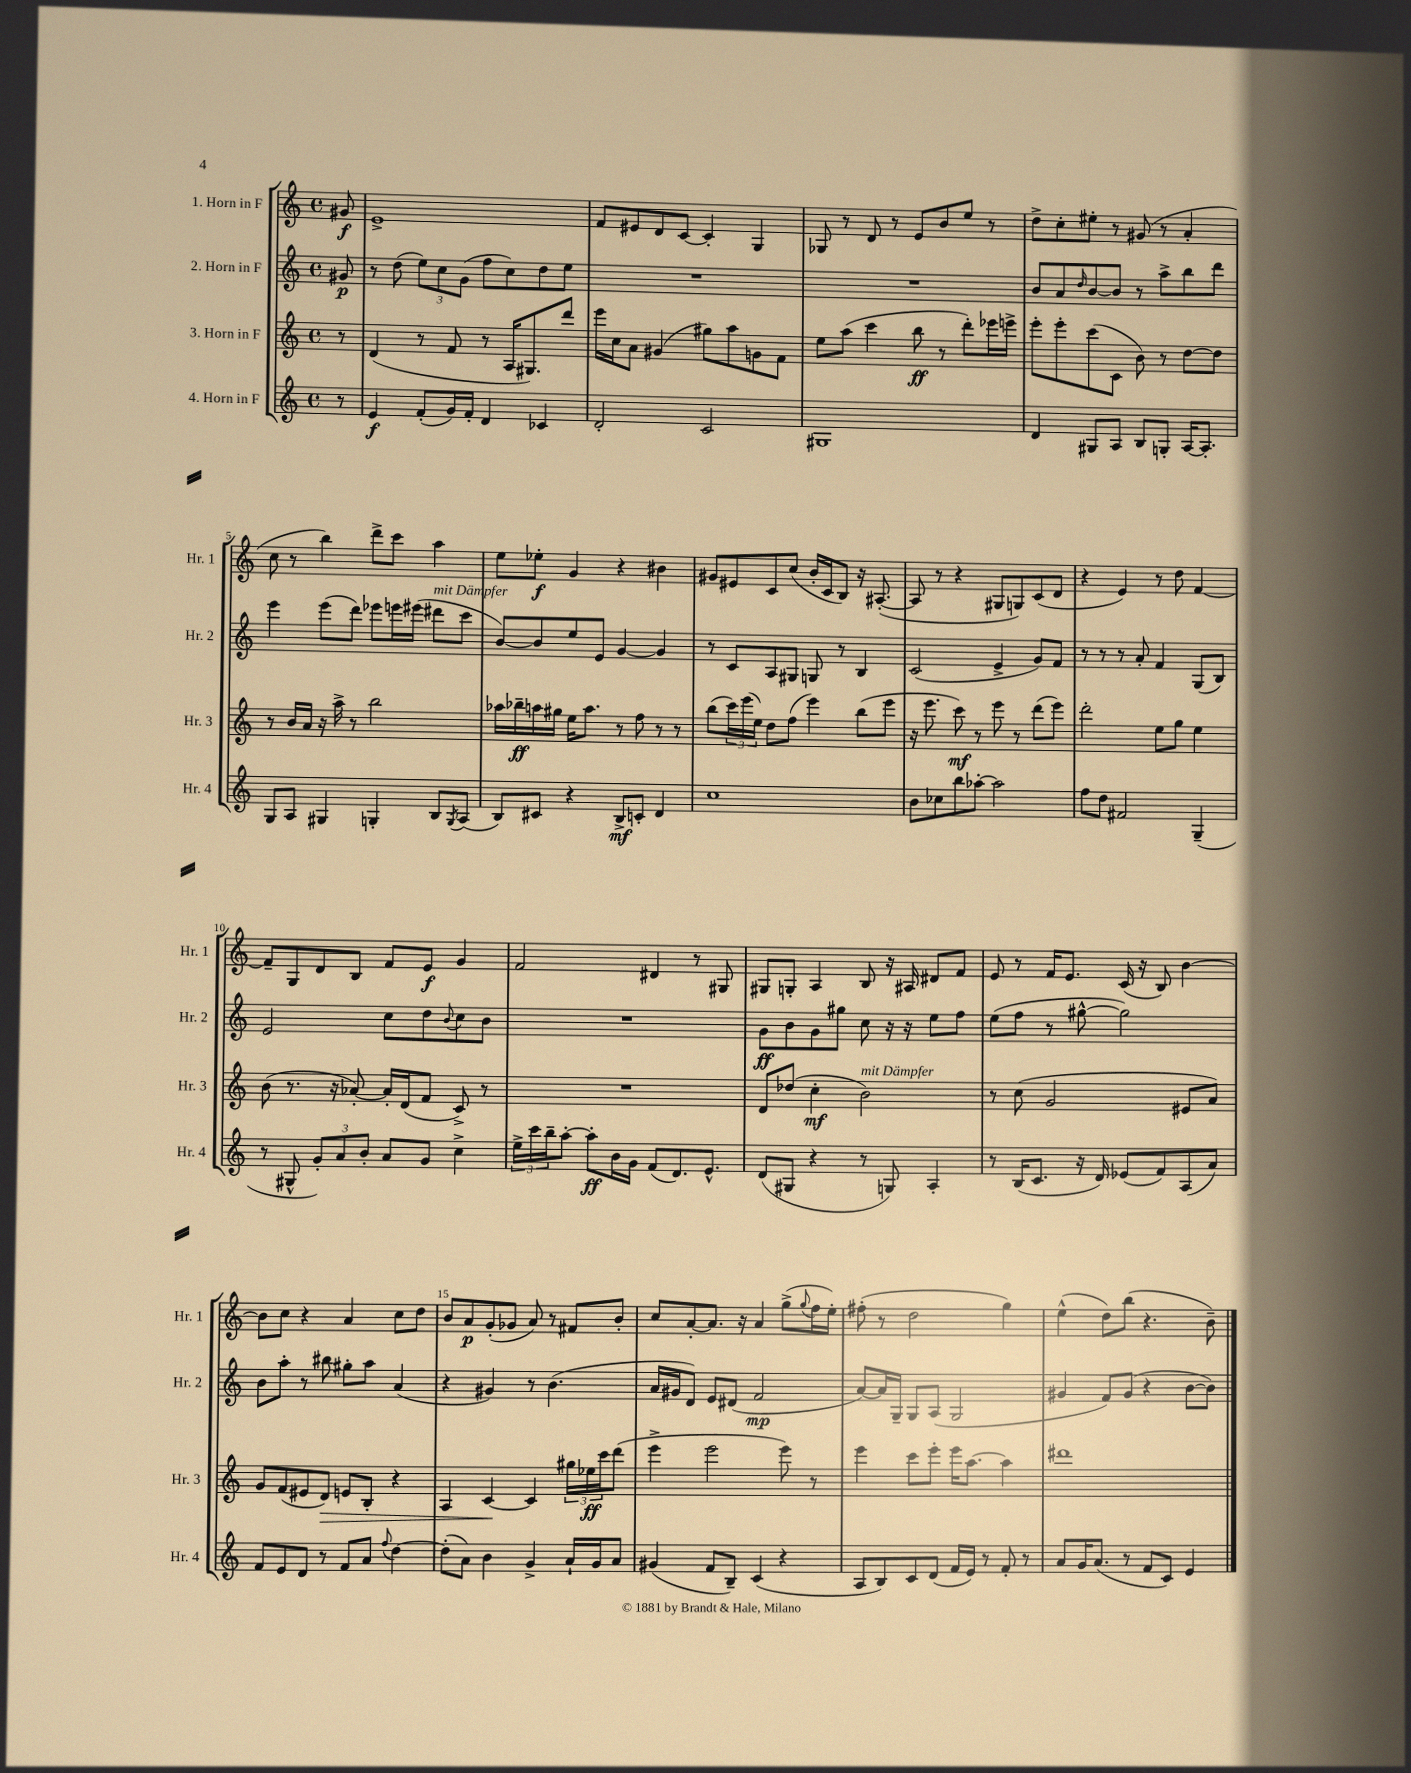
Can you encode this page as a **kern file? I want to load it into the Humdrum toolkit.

**kern	**dynam	**kern	**dynam	**kern	**dynam	**kern	**dynam
*part4	*part4	*part3	*part3	*part2	*part2	*part1	*part1
*staff4	*staff4	*staff3	*staff3	*staff2	*staff2	*staff1	*staff1
*I"4. Horn in F	*	*I"3. Horn in F	*	*I"2. Horn in F	*	*I"1. Horn in F	*
*I'Hr. 4	*	*I'Hr. 3	*	*I'Hr. 2	*	*I'Hr. 1	*
*clefG2	*	*clefG2	*	*clefG2	*	*clefG2	*
*k[]	*	*k[]	*	*k[]	*	*k[]	*
*M4/4	*	*M4/4	*	*M4/4	*	*M4/4	*
*met(c)	*	*met(c)	*	*met(c)	*	*met(c)	*
=	=	=	=	=	=	=	=
8r	.	8r	.	8g#X/	p	8g#X/	f
=1	=1	=1	=1	=1	=1	=1	=1
4e/	f	(4d/	.	8r	.	1e^	.
.	.	.	.	(8dd\	.	.	.
(8f'/L	.	8r	.	12ee\L)	.	.	.
.	.	.	.	12cc\	.	.	.
16g/L)	.	8f/	.	.	.	.	.
.	.	.	.	(12g\J	.	.	.
16f'/JJ	.	.	.	.	.	.	.
4d/	.	8r	.	8ff\L	.	.	.
.	.	16A/KL	.	8cc\)	.	.	.
.	.	8.G#X/)	.	.	.	.	.
4c-X/	.	.	.	8dd\	.	.	.
.	.	8ddd/J	.	8ee\J	.	.	.
=2	=2	=2	=2	=2	=2	=2	=2
2d'/	.	16eee\LL	.	1r	.	8f/L	.
.	.	16cc\J	.	.	.	.	.
.	.	8a\J	.	.	.	8e#X/	.
.	.	(4g#X/	.	.	.	8d/	.
.	.	.	.	.	.	[8c/J	.
2c/	.	8gg#X\L)	.	.	.	4c'/]	.
.	.	8aa\	.	.	.	.	.
.	.	8gn\	.	.	.	4G/	.
.	.	8f\J	.	.	.	.	.
=3	=3	=3	=3	=3	=3	=3	=3
1G#X	.	8ee\L	.	1r	.	8G-X/	.
.	.	(8aa\J	.	.	.	8r	.
.	.	4ccc\	.	.	.	8d/	.
.	.	.	.	.	.	8r	.
.	.	8bb\	ff	.	.	8e/L	.
.	.	8r	.	.	.	8b/	.
.	.	8ddd'\L)	.	.	.	8ee/J	.
.	.	16eee-X\L	.	.	.	8r	.
.	.	16eeen^\JJ	.	.	.	.	.
=4	=4	=4	=4	=4	=4	=4	=4
4d/	.	8eee'\L	.	8b/L	.	8dd^\L	.
.	.	8eee'\	.	8a/	.	8cc'\	.
.	.	.	.	16qqdd/	.	.	.
8G#X/L	.	(8ccc\	.	[8b/	.	8ee#X'\J	.
8A/J	.	8c\J	.	8b/J]	.	8r	.
8B/L	.	8b\)	.	8r	.	(8g#X/	.
8Gn'/J	.	8r	.	8aa^\L	.	8r	.
[16A/KL	.	[8dd\L	.	8bb\	.	4a'/	.
8.A'/J]	.	.	.	.	.	.	.
.	.	8dd\J]	.	8ddd\J	.	.	.
!!LO:LB:g=z
=5	=5	=5	=5	=5	=5	=5	=5
8G/L	.	8r	.	4eee\	.	8cc\	.
8A/J	.	16b/LL	.	.	.	8r	.
.	.	16a/JJ	.	.	.	.	.
4G#X/	.	16r	.	(8eee\L	.	4bb\)	.
.	.	16aa^\	.	.	.	.	.
.	.	8r	.	8ddd\J)	.	.	.
4Gn'/	.	2bb\	.	8eee-X\L	.	8ddd^\L	.
.	.	.	.	16eeen\L	.	8ccc\J	.
.	.	.	.	(16eee#X\JJ	.	.	.
!	!	!	!	!LO:TX:a:i:t=mit Dämpfer	!	!	!
8B/L	.	.	.	8ddd#X\L	.	4aa\	.
8qG/	.	.	.	.	.	.	.
(8A/J	.	.	.	8ccc\J	.	.	.
=6	=6	=6	=6	=6	=6	=6	=6
8B/L)	.	16aa-X\LL	.	[8b/L)	.	8ee\L	.
.	.	16bb-X~\	ff	.	.	.	.
8c#X/J	.	16aan\	.	8b/]	.	8ee-X'\J	f
.	.	16gg#X\JJ	.	.	.	.	.
4r	.	16ee\KL	.	8ee/	.	4g/	.
.	.	8.aa\J	.	.	.	.	.
.	.	.	.	8e/J	.	.	.
8B^/L	mf	8r	.	[4g/	.	4r	.
8cn'/J	.	8ff\	.	.	.	.	.
4d/	.	8r	.	4g/]	.	4b#X\	.
.	.	8r	.	.	.	.	.
=7	=7	=7	=7	=7	=7	=7	=7
1cc	.	(8bb\L	.	8r	.	8g#X/L	.
.	.	24ccc\L)	.	8c/L	.	8e#X/	.
.	.	(24eee\	.	.	.	.	.
.	.	24ee\JJ)	.	.	.	.	.
.	.	8dd\L	.	8A/	.	8c/	.
.	.	(8ff\J	.	8G#X/J	.	(8cc/J	.
.	.	4eee\)	.	8Gn/	.	16b'/LL	.
.	.	.	.	.	.	16c/J	.
.	.	.	.	8r	.	8B/J)	.
.	.	(8bb\L	.	4B/	.	16r	.
.	.	.	.	.	.	([8.A#X'/	.
.	.	8eee\J	.	.	.	.	.
=8	=8	=8	=8	=8	=8	=8	=8
8b\L	.	16r	.	(2c/	.	8A#/]	.
.	.	8.eee\	.	.	.	.	.
8cc-X\	.	.	.	.	.	8r	.
8bb\	.	8ccc\)	mf	.	.	4r	.
[8aa-X'\J	.	8r	.	.	.	.	.
2aa-\]	.	8eee\	.	4e^/	.	8G#X/L	.
.	.	8r	.	.	.	8Gn/)	.
.	.	(8ddd\L	.	8g/L)	.	(8c/	.
.	.	8eee\J)	.	8f/J	.	8d/J	.
=9	=9	=9	=9	=9	=9	=9	=9
8ff\L	.	2ddd'\	.	8r	.	4r	.
8dd\J	.	.	.	8r	.	.	.
2f#X/	.	.	.	8r	.	4e/)	.
.	.	.	.	8a'/	.	.	.
.	.	8ee\L	.	4f/	.	8r	.
.	.	8gg\J	.	.	.	8dd\	.
(4G~/	.	4ee\	.	(8G/L	.	[4f/	.
.	.	.	.	8B/J)	.	.	.
!!LO:LB:g=z
=10	=10	=10	=10	=10	=10	=10	=10
8r	.	(8b\	.	2e/	.	8f~/L]	.
8G#X^^/	.	8.r	.	.	.	8G/	.
12g'/L)	.	.	.	.	.	8d/	.
.	.	16r	.	.	.	.	.
12a/	.	.	.	.	.	.	.
.	.	[8a-X'/)	.	.	.	8B/J	.
12b'/J	.	.	.	.	.	.	.
8a/L	.	16a-'/LL]	.	8cc\L	.	8f/L	.
.	.	(16d/J	.	.	.	.	.
8g/J	.	8f/J	.	8dd\	.	8e/J	f
.	.	.	.	8qqb/	.	.	.
4cc^\	.	8c^/)	.	8cc\	.	4g/	.
.	.	8r	.	8b\J	.	.	.
=11	=11	=11	=11	=11	=11	=11	=11
24ee^\LL	.	1r	.	1r	.	2f/	.
24ccc\	.	.	.	.	.	.	.
24bb~\J	.	.	.	.	.	.	.
[8aa'\J	.	.	.	.	.	.	.
8aa'\L]	ff	.	.	.	.	.	.
16b\L	.	.	.	.	.	.	.
16g\JJ	.	.	.	.	.	.	.
(8f/L	.	.	.	.	.	4d#X/	.
8.d/)	.	.	.	.	.	.	.
.	.	.	.	.	.	8r	.
8.e^^/J	.	.	.	.	.	.	.
.	.	.	.	.	.	8G#X/	.
=12	=12	=12	=12	=12	=12	=12	=12
(8d/L	.	8d/L	.	8g\L	ff	8G#X/L	.
8G#X/J	.	(8dd-X/J	.	8b\	.	8Gn'/J	.
4r	.	4cc'\	mf	8g\	.	4A/	.
.	.	.	.	8gg#X\J	.	.	.
!	!	!LO:TX:a:i:t=mit Dämpfer	!	!	!	!	!
8r	.	2b\)	.	8cc\	.	8B/	.
8Gn/)	.	.	.	16r	.	16r	.
.	.	.	.	16r	.	16A#X/	.
4A'/	.	.	.	8ee\L	.	8d#X/L	.
.	.	.	.	8ff\J	.	8f/J	.
=13	=13	=13	=13	=13	=13	=13	=13
8r	.	8r	.	(8ee\L	.	8e/	.
(16B/KL	.	(8cc\	.	8ff\J	.	8r	.
8.c/J	.	.	.	.	.	.	.
.	.	2g/	.	8r	.	16f/KL	.
.	.	.	.	.	.	8.e/J	.
16r	.	.	.	[8gg#X^^\	.	.	.
16d/)	.	.	.	.	.	.	.
(8e-X/L	.	.	.	2gg#\])	.	(16c/	.
.	.	.	.	.	.	16r	.
8f/)	.	.	.	.	.	8B/)	.
(8A/	.	8e#X/L	.	.	.	[4b\	.
8a/J)	.	8a/J)	.	.	.	.	.
!!LO:LB:g=z
=14	=14	=14	=14	=14	=14	=14	=14
8f/L	.	8g/L	.	8b\L	.	8b\L]	.
8e/	.	(8f/	.	8aa'\J	.	8cc\J	.
8d/J	.	8e#X/	.	8r	.	4r	.
!	!	!	!LO:HP:b	!	!	!	!
8r	.	8d/J)	>	8bb#X\	.	.	.
8f/L	.	8en/L	.	8gg#X'\L	.	4a/	.
8a/J	.	8B'/J	.	8aa\J	.	.	.
8qqff/	.	.	.	.	.	.	.
[4dd\	.	4r	.	(4a/	.	8cc\L	.
.	.	.	.	.	.	8dd\J	.
=15	=15	=15	=15	=15	=15	=15	=15
(8dd'\L]	.	4A/	.	4r	.	8b/L	.
8a\J)	.	.	.	.	.	8a/	p
4b\	.	[4c/	.	4g#X/)	.	(8g'/	.
.	.	.	.	.	.	8g-X/J	.
4g^/	.	4c/]	]	8r	.	8a/)	.
.	.	.	.	(4.b\	.	8r	.
16a`/LL	.	24gg#X\LL	.	.	.	8f#X/L	.
.	.	24ee-X\	ff	.	.	.	.
16g/J	.	.	.	.	.	.	.
.	.	24ccc\J	.	.	.	.	.
8a/J	.	(8ddd\J	.	.	.	8b'/J	.
=16	=16	=16	=16	=16	=16	=16	=16
(4g#X/	.	4eee^\	.	16a/LL	.	8cc/L	.
.	.	.	.	16g#X/J	.	.	.
.	.	.	.	8d/J)	.	[8a'/	.
8f/L	.	2eee\	.	8e/L	.	8.a/J]	.
8B~/J)	.	.	.	(8d#X/J	.	.	.
.	.	.	.	.	.	16r	.
(4c/	.	.	.	2f/	mp	4a/	.
4r	.	8eee\)	.	.	.	(8gg^\L	.
.	.	.	.	.	.	8qqgg/	.
.	.	8r	.	.	.	16ff\L	.
.	.	.	.	.	.	16ee'\JJ)	.
=17	=17	=17	=17	=17	=17	=17	=17
8A/L	.	4eee\	.	[8a/L)	.	(8ff#X'\	.
8B/)	.	.	.	16a/L]	.	8r	.
.	.	.	.	16G~/JJ	.	.	.
8c/	.	8ccc\L	.	8G/L	.	2dd\	.
(8d/J	.	8eee'\J	.	(8A/J	.	.	.
16f/LL	.	16eee\KL	.	2G/	.	.	.
16e/JJ)	.	[8.aa\J	.	.	.	.	.
8r	.	.	.	.	.	.	.
8f'/	.	4aa\]	.	.	.	4gg\)	.
8r	.	.	.	.	.	.	.
=18	=18	=18	=18	=18	=18	=18	=18
8a/L	.	1ddd#X	.	4g#X/	.	(4ee^^\	.
16g/K	.	.	.	.	.	.	.
(8.a/J	.	.	.	.	.	.	.
.	.	.	.	8f/L)	.	8dd\L)	.
8r	.	.	.	(8g#/J	.	(8bb\J	.
8f/L	.	.	.	4r	.	4.r	.
8c/J)	.	.	.	.	.	.	.
4e/	.	.	.	[8b\L	.	.	.
.	.	.	.	8b\J])	.	8b~\)	.
==	==	==	==	==	==	==	==
*-	*-	*-	*-	*-	*-	*-	*-
